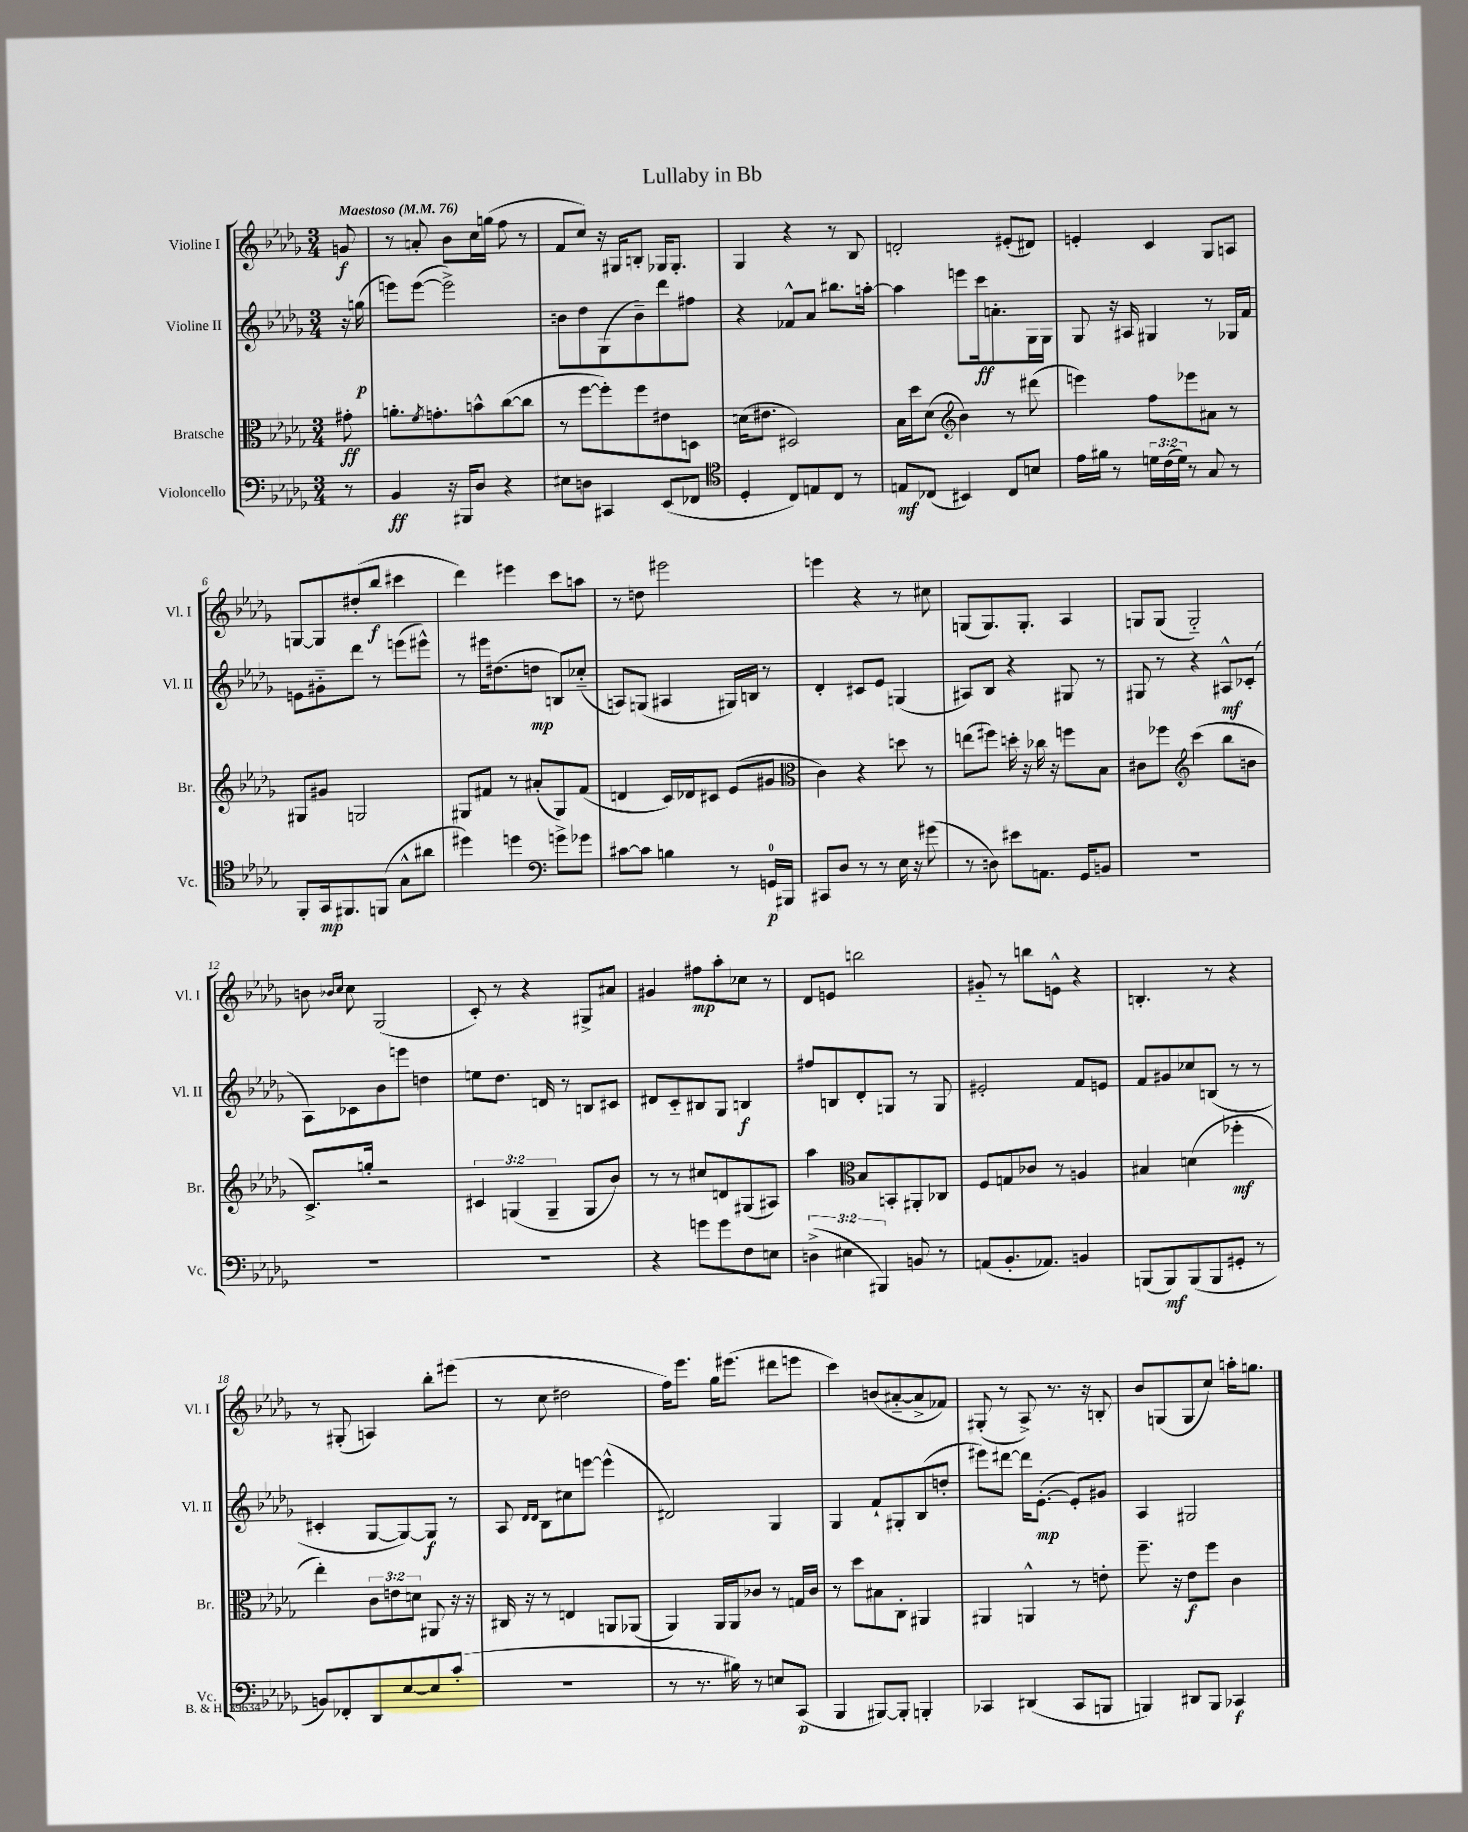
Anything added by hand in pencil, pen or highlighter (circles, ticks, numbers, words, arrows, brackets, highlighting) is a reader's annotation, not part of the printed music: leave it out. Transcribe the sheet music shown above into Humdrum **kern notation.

**kern	**dynam	**kern	**dynam	**kern	**dynam	**kern	**dynam
*part4	*part4	*part3	*part3	*part2	*part2	*part1	*part1
*staff4	*staff4	*staff3	*staff3	*staff2	*staff2	*staff1	*staff1
*I"Violoncello	*	*I"Bratsche	*	*I"Violine II	*	*I"Violine I	*
*I'Vc.	*	*I'Br.	*	*I'Vl. II	*	*I'Vl. I	*
*clefF4	*	*clefC3	*	*clefG2	*	*clefG2	*
*k[b-e-a-d-g-]	*	*k[b-e-a-d-g-]	*	*k[b-e-a-d-g-]	*	*k[b-e-a-d-g-]	*
*M3/4	*	*M3/4	*	*M3/4	*	*M3/4	*
*MM76	*	*MM76	*	*MM76	*	*MM76	*
=	=	=	=	=	=	=	=
!	!	!	!	!	!	!LO:TX:a:B:t=Maestoso	!
8r	.	8g#X'\	ff	16r	.	8gn/	f
.	.	.	.	(16ggn\	p	.	.
=1	=1	=1	=1	=1	=1	=1	=1
4BB-/	ff	8.an'\L	.	8eeen\L)	.	8r	.
.	.	.	.	([8eee\J	.	8an'/	.
.	.	8qf/	.	.	.	.	.
.	.	8.gn'\	.	.	.	.	.
16r	.	.	.	2eee^\])	.	8b-\L	.
16BBB#X/KL	.	.	.	.	.	.	.
8D-/J	.	8bn^^\	.	.	.	16cc\L	.
.	.	.	.	.	.	(16ggn\JJ	.
4r	.	([8cc\	.	.	.	8ff\	.
.	.	8cc\J]	.	.	.	8r	.
=2	=2	=2	=2	=2	=2	=2	=2
8E#X\L	.	8r	.	8bn\L	.	8f/L	.
8Dn\J	.	[8ff\L	.	8dd-\	.	8cc/J)	.
4CC#X/	.	8ff'\])	.	(8G-\	.	16r	.
.	.	.	.	.	.	16G#X/KL	.
.	.	8ff\	.	8b~\)	.	8Bn'/J	.
(8EE-/L	.	8e#X\	.	8ddd-\	.	16G-X/KL	.
.	.	.	.	.	.	8.G-'/J	.
8FF-X/J	.	8Dn\J	.	8ff#X\J	.	.	.
=3	=3	=3	=3	=3	=3	=3	=3
*clefC4	*	*	*	*	*	*	*
4D-'/	.	(16dn\KL	.	4r	.	4G-/	.
.	.	8.e#X\J	.	.	.	.	.
8C/L)	.	2D#X/)	.	8f-X^^/L	.	4r	.
8En/	.	.	.	8a-/J	.	.	.
8C/J	.	.	.	8.bb#X\L	.	8r	.
8r	.	.	.	.	.	8B-/	.
.	.	.	.	[16aan'\Jk	.	.	.
=4	=4	=4	=4	=4	=4	=4	=4
8En/L	mf	16B-\LL	.	4aa\]	.	2dn'/	.
.	.	16dd-\J	.	.	.	.	.
(8C-X/J	.	(8d-\J	.	.	.	.	.
*	*	*clefG2	*	*	*	*	*
4BB#X/)	.	4b-\)	.	8eeen\L	.	.	.
.	.	.	.	16ccc\k	ff	.	.
.	.	.	.	8.an'\	.	.	.
8C-/L	.	8r	.	.	.	(8e#X'/L	.
8Bn/J	.	(8ddd#X\	.	16G-\L	.	8d#X/J)	.
.	.	.	.	16G-\JJ	.	.	.
=5	=5	=5	=5	=5	=5	=5	=5
16e-\LL	.	4eeen\)	.	8G-/	.	4en'/	.
16f#X\JJ	.	.	.	.	.	.	.
8r	.	.	.	16r	.	.	.
.	.	.	.	16A#X/	.	.	.
24dn\LL	.	8ff\L	.	4G#X/	.	4c/	.
(24c\	.	.	.	.	.	.	.
24d\JJ)	.	.	.	.	.	.	.
8r	.	8eee-X\	.	.	.	.	.
8G-/	.	8a#X\J	.	8r	.	8G-/L	.
8r	.	8r	.	16G-X/LL	.	8An/J	.
.	.	.	.	16f/JJ	.	.	.
!!LO:LB:g=z
=6	=6	=6	=6	=6	=6	=6	=6
8FF'/L	.	8G#X/L	.	8en\L	.	[8Gn/L	.
16GG-/k	mp	8g#X/J	.	8g#X\	.	8G/]	.
8.FF#X/	.	.	.	.	.	.	.
.	.	2Gn/	.	8ddd-\J	.	(8dd#X'/	.
(8FFn/J	.	.	.	8r	.	8bb-/J	f
8G-^^\L	.	.	.	(8eeen\L	.	4ccc#X\	.
8a#X\J	.	.	.	8eee#X^^\J)	.	.	.
=7	=7	=7	=7	=7	=7	=7	=7
4dd#X\)	.	8G#X/L	.	8r	.	4ddd-\)	.
.	.	8f#X/J	.	16eee#X\KL	.	.	.
.	.	.	.	(8.dd#X\	.	.	.
4ddn\	.	8r	.	.	.	4eee#X\	.
.	.	(8a#X'/L	.	8ddn\J	mp	.	.
*clefF4	*	*	*	*	*	*	*
8gn^\L	.	8G#/)	.	8Bn/L)	.	8ccc\L	.
8g-X\J	.	(8f#/J	.	(8cc-X/J	.	8aan\J	.
=8	=8	=8	=8	=8	=8	=8	=8
[8c#X\L	.	4dn/	.	8An/L)	.	8r	.
8c#\J]	.	.	.	(8Gn/J	.	8ddn\	.
4Bn\	.	16c/LL)	.	4A#X/	.	2eee#X\	.
.	.	16d-X/J	.	.	.	.	.
.	.	8c#X/J	.	.	.	.	.
8r	.	(8e-/L	.	16G#X/LL)	.	.	.
.	.	.	.	16Bn/JJ	.	.	.
16GGn/LL	p	8g#X/J	.	8r	.	.	.
16BBB#X/JJ	.	.	.	.	.	.	.
=9	=9	=9	=9	=9	=9	=9	=9
*	*	*clefC3	*	*	*	*	*
8CC#X/L	.	4c\)	.	4d-'/	.	4eeen\	.
8D-/J	.	.	.	.	.	.	.
8r	.	4r	.	8c#X/L	.	4r	.
8r	.	.	.	8e-/J	.	.	.
16E-\	.	8ddn\	.	(4Gn/	.	8r	.
16r	.	.	.	.	.	.	.
(8g#X\	.	8r	.	.	.	8cc#X\	.
=10	=10	=10	=10	=10	=10	=10	=10
8r	.	(8een\L	.	8A#X/L)	.	(8Gn/L	.
8Dn\)	.	8ff#X\J)	.	8B-/J	.	8.G/)	.
8e#X\L	.	16ddn'\	.	4r	.	.	.
.	.	16r	.	.	.	8.G'/J	.
8.AAn\J	.	16cc-X\	.	.	.	.	.
.	.	16r	.	.	.	.	.
.	.	8ffn\L	.	8G#X/	.	4A-/	.
16GG-/KL	.	.	.	.	.	.	.
8BBn/J	.	8B-\J	.	8r	.	.	.
=11	=11	=11	=11	=11	=11	=11	=11
2.r	.	8c#X\L	.	8G#X/	.	8Gn/L	.
.	.	8ff-X\J	.	8r	.	(8G/J	.
*	*	*clefG2	*	*	*	*	*
.	.	(4ccc\	.	4r	.	2G/)	.
.	.	8bb-\L	.	8A#X^^/L	mf	.	.
.	.	8bn\J	.	(8c-X'/J	.	.	.
!!LO:LB:g=z
=12	=12	=12	=12	=12	=12	=12	=12
2.r	.	8.c^/L)	.	8A-\L)	.	8bn\	.
.	.	.	.	.	.	16qqb-X/LL	.
.	.	.	.	.	.	16qqcc/JJ	.
.	.	.	.	8c-X\	.	8cc\	.
.	.	16ggn'/Jk	.	.	.	.	.
.	.	2r	.	8b-\	.	(2G-/	.
.	.	.	.	8eeen\J	.	.	.
.	.	.	.	4ddn\	.	.	.
=13	=13	=13	=13	=13	=13	=13	=13
2.r	.	6c#X/	.	8een\L	.	8c'/)	.
.	.	.	.	8.dd-\J	.	8r	.
.	.	(6Gn/	.	.	.	.	.
.	.	.	.	.	.	4r	.
.	.	.	.	16dn/	.	.	.
.	.	6G~/	.	.	.	.	.
.	.	.	.	8r	.	.	.
.	.	8G/L	.	8Bn/L	.	8G#X^/L	.
.	.	8b-/J)	.	8c#X/J	.	8a#X/J	.
=14	=14	=14	=14	=14	=14	=14	=14
4r	.	8r	.	8d#X/L	.	4g#X/	.
.	.	8r	.	8c/	.	.	.
8gn\L	.	8cc#X/L	.	8B#X/	.	8ff#X\L	mp
8g\	.	8dn/	.	8G-/J	.	8aa-'\	.
8F\	.	(8G#X/	.	4Bn/	f	8cc-X\J	.
8En\J	.	8A#X/J)	.	.	.	8r	.
=15	=15	=15	=15	=15	=15	=15	=15
(6Dn^\	.	4aa-\	.	8ff#X/L	.	8d-/L	.
.	.	.	.	8Bn/	.	8en/J	.
6E#X\	.	.	.	.	.	.	.
*	*	*clefC3	*	*	*	*	*
.	.	8B-/L	.	8d-'/	.	2bbn\	.
6BBB#X/)	.	.	.	.	.	.	.
.	.	8BBn'/	.	8Gn/J	.	.	.
8BBn/	.	8AA#X'/	.	8r	.	.	.
8r	.	8C-X/J	.	8G/	.	.	.
=16	=16	=16	=16	=16	=16	=16	=16
(8AAn/L	.	8F/L	.	2e#X'/	.	8g#X/	.
8.BB-'/	.	8Gn/	.	.	.	8r	.
.	.	8c-X/J	.	.	.	8bbn\L	.
8.AA-X/J)	.	.	.	.	.	.	.
.	.	8r	.	.	.	8en^^\J	.
4BBn/	.	4An/	.	8f/L	.	4r	.
.	.	.	.	8en/J	.	.	.
=17	=17	=17	=17	=17	=17	=17	=17
(8BBBn/L	.	4B#X/	.	8f/L	.	4.Bn'/	.
8BBB/)	mf	.	.	8g#X/	.	.	.
(8BBB/	.	(4dn\	.	8cc-X/	.	.	.
8BBB/	.	.	.	(8Bn/J	.	8r	.
8GG#X'/J	.	4ff-X'\	mf	8r	.	4r	.
8r	.	.	.	8r	.	.	.
!!LO:LB:g=z
=18	=18	=18	=18	=18	=18	=18	=18
8BBn/L)	.	4ee-'\)	.	4c#X'/	.	8r	.
8FF-X'/	.	.	.	.	.	(8G#X'/	.
8DD-/	.	12c\L	.	[8G-/L	.	4An/)	.
.	.	12en\	.	.	.	.	.
[8E-/	.	.	.	8G-/_)	.	.	.
.	.	12dn\J	.	.	.	.	.
8E-/]	.	8AA#X/	.	8G-/J]	f	8bb-'\L	.
(8c'/J	.	16r	.	8r	.	(8eee#X\J	.
.	.	16r	.	.	.	.	.
=19	=19	=19	=19	=19	=19	=19	=19
2.r	.	16C#X/	.	8A-/	.	8r	.
.	.	16r	.	.	.	.	.
.	.	.	.	16qqd-/LL	.	.	.
.	.	.	.	16qqd-/JJ	.	.	.
.	.	8r	.	8B-\L	.	8cc\	.
.	.	4En/	.	8cc#X\	.	2dd#X\	.
.	.	.	.	[8eeen\J	.	.	.
.	.	8AAn/L	.	(4eee^^\]	.	.	.
.	.	(8AA-X/J	.	.	.	.	.
=20	=20	=20	=20	=20	=20	=20	=20
8r	.	4AA-/)	.	2d#X/)	.	16ff\KL)	.
.	.	.	.	.	.	8.eee-\J	.
8.r	.	.	.	.	.	.	.
.	.	16AA-/LL	.	.	.	16gg-\KL	.
16B#X\)	.	16AA-/J	.	.	.	(8.eee#X\J	.
8r	.	8c-X/J	.	.	.	.	.
8En/L	.	8r	.	4G-/	.	8ddd#X\L	.
(8CC/J	p	16Gn/LL	.	.	.	8eeen\J	.
.	.	16c-/JJ	.	.	.	.	.
=21	=21	=21	=21	=21	=21	=21	=21
4BBB-/	.	8r	.	4G-/	.	4ccc\)	.
.	.	8dd-\L	.	.	.	.	.
[8BBB#X/L)	.	8B#X\	.	8f`/L	.	(8bn/L	.
8BBB#'/J]	.	8C'\J	.	8G#X'/	.	[8a#X/	.
4BBBn'/	.	4AA#X/	.	(8B-/	.	8a#^/]	.
.	.	.	.	8ddn'/J	.	8f-X/J)	.
=22	=22	=22	=22	=22	=22	=22	=22
4CC-X/	.	4AA#X/	.	8eee#X\L)	.	(8G#X'/	.
.	.	.	.	[8ddd#X\J	.	8r	.
(4DD#X/	.	4AAn^^/	.	16ddd#\KL]	.	8A-^/)	.
.	.	.	.	([8.e-'\J	mp	.	.
.	.	.	.	.	.	8.r	.
8CC-/L	.	8r	.	8e-'/L])	.	.	.
.	.	.	.	.	.	16r	.
8BBBn/J	.	8en'\	.	8g#X/J	.	8Bn'/	.
=23	=23	=23	=23	=23	=23	=23	=23
4BBBn/)	.	8.ff~\	.	4A-/	.	8b-/L	.
.	.	.	.	.	.	(8Gn/	.
.	.	16r	.	.	.	.	.
8DD#X/L	.	8e-\L	f	2G#X/	.	8G/	.
8BBB/J	.	8ff\J	.	.	.	8cc/J)	.
4CC-X/	f	4c\	.	.	.	16aan'\KL	.
.	.	.	.	.	.	8.ggn\J	.
==	==	==	==	==	==	==	==
*-	*-	*-	*-	*-	*-	*-	*-
